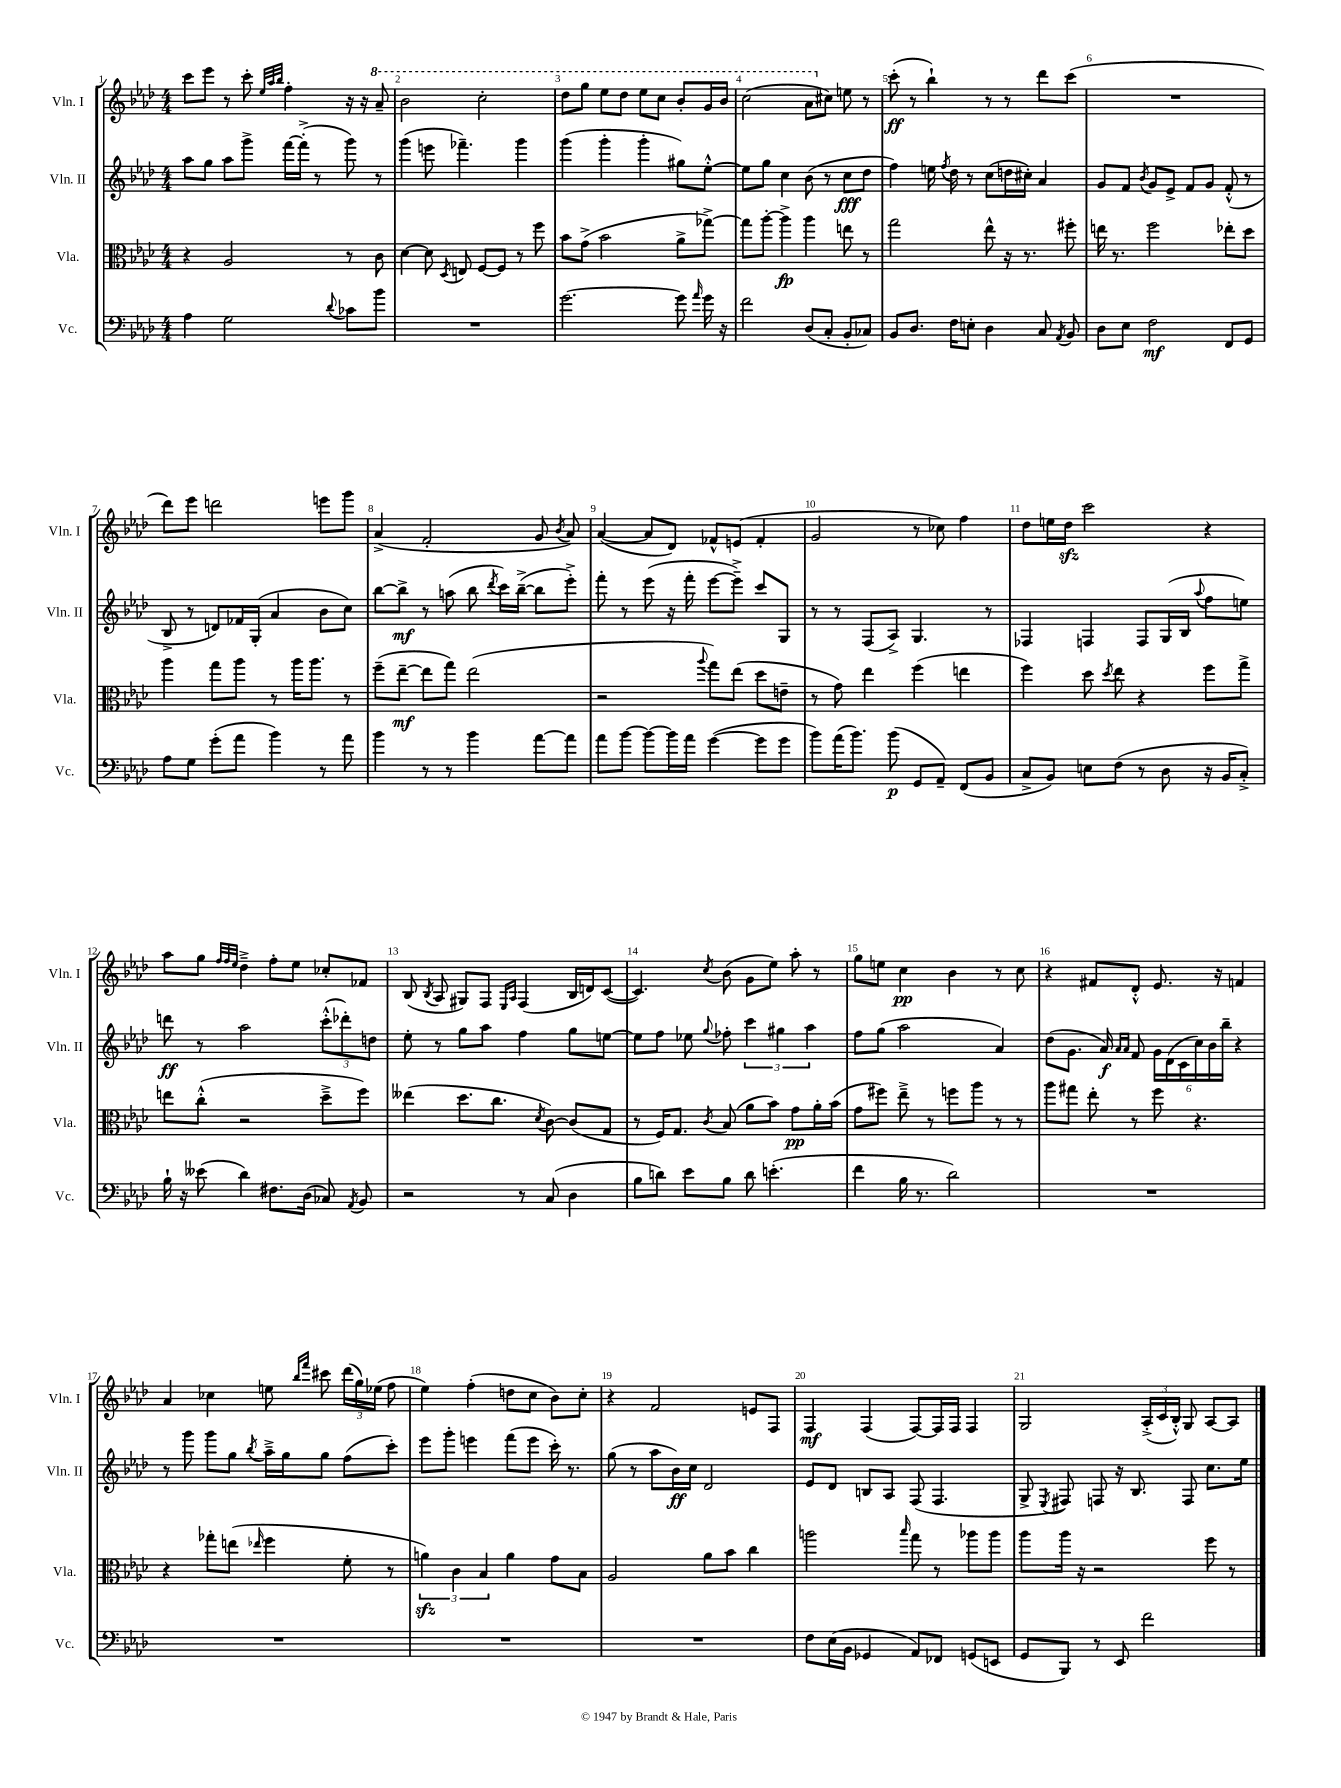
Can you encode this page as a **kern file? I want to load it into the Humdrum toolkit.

**kern	**dynam	**kern	**dynam	**kern	**dynam	**kern	**dynam
*part4	*part4	*part3	*part3	*part2	*part2	*part1	*part1
*staff4	*staff4	*staff3	*staff3	*staff2	*staff2	*staff1	*staff1
*I"Vc.	*	*I"Vla.	*	*I"Vln. II	*	*I"Vln. I	*
*I'Vc.	*	*I'Vla.	*	*I'Vln. II	*	*I'Vln. I	*
*clefF4	*	*clefC3	*	*clefG2	*	*clefG2	*
*k[b-e-a-d-]	*	*k[b-e-a-d-]	*	*k[b-e-a-d-]	*	*k[b-e-a-d-]	*
*M4/4	*	*M4/4	*	*M4/4	*	*M4/4	*
=1	=1	=1	=1	=1	=1	=1	=1
4A-\	.	4r	.	8aa-\L	.	8ccc\L	.
.	.	.	.	8gg\J	.	8eee-\J	.
2G\	.	2A-/	.	8aa-\L	.	8r	.
.	.	.	.	8ggg^\J	.	8ccc'\	.
.	.	.	.	.	.	32qqee-/LLL	.
.	.	.	.	.	.	32qqaa-/	.
.	.	.	.	.	.	32qqbb-/JJJ	.
.	.	.	.	[16fff\LL	.	4ff'\	.
.	.	.	.	(16fff'^\JJ]	.	.	.
.	.	.	.	8r	.	.	.
8qqd-/	.	.	.	.	.	.	.
8c-X\L	.	8r	.	8ggg\)	.	16r	.
.	.	.	.	.	.	16r	.
*	*	*	*	*	*	*8va	*
8b-\J	.	8c\	.	8r	.	8aa-~/	.
=2	=2	=2	=2	=2	=2	=2	=2
1r	.	[4d-\	.	(4ggg\	.	2bb-\	.
.	.	8d-\]	.	8eeen\	.	.	.
.	.	8qD-/	.	.	.	.	.
.	.	8En/	.	4.fff-X~\)	.	.	.
.	.	[8F/L	.	.	.	2ccc'\	.
.	.	8F/J]	.	.	.	.	.
.	.	8r	.	4ggg\	.	.	.
.	.	8ff\	.	.	.	.	.
=3	=3	=3	=3	=3	=3	=3	=3
[2.g\	.	8b-\L	.	(4ggg\	.	8ddd-\L	.
.	.	(8g^\J	.	.	.	8ggg\J	.
.	.	2b-\	.	4ggg'\	.	8eee-\L	.
.	.	.	.	.	.	8ddd-\J	.
.	.	.	.	4ggg'\	.	8eee-\L	.
.	.	.	.	.	.	8ccc\J	.
8g\]	.	8a-^\L	.	8gg#X\L)	.	8bb-'/L	.
16qqa-/	.	.	.	.	.	.	.
16g\	.	[8gg-X^\J)	.	[8ee-'^^\J	.	16gg/L	.
16r	.	.	.	.	.	16bb-/JJ	.
=4	=4	=4	=4	=4	=4	=4	=4
2f\	.	8gg-\L]	.	8ee-\L]	.	(2ccc\	.
.	.	[8aa-'\J	.	8gg\J	.	.	.
.	.	4aa-^\]	fp	4cc\	.	.	.
(8D-/L	.	4aa-\	.	(8b-\	.	8aa-\L	.
*	*	*	*	*	*	*X8va	*
8C'/J	.	.	.	8r	.	8cc#X\J)	.
8BB-'/L	.	8een\	.	8cc\L	fff	8een\	.
8C-X/J)	.	8r	.	8dd-\J	.	8r	.
=5	=5	=5	=5	=5	=5	=5	=5
8BB-/L	.	2gg\	.	4ff\)	.	(8ccc'\	ff
8.D-/J	.	.	.	.	.	8r	.
.	.	.	.	16een\	.	4bb-`\)	.
.	.	.	.	8qff/	.	.	.
16F\KL	.	.	.	16dd-\	.	.	.
8En'\J	.	.	.	8r	.	.	.
4D-\	.	8ee-^^\	.	(8cc\L	.	8r	.
.	.	16r	.	16ddn\L	.	8r	.
.	.	8.r	.	16cc#X'\JJ)	.	.	.
8C/	.	.	.	4a-/	.	8ddd-\L	.
8qAA-/	.	.	.	.	.	.	.
8BB-/	.	8ff#X'\	.	.	.	(8ccc\J	.
=6	=6	=6	=6	=6	=6	=6	=6
8D-\L	.	16een\	.	8g/L	.	1r	.
.	.	8.r	.	.	.	.	.
8E-\J	.	.	.	8f/J	.	.	.
.	.	.	.	8qb-/	.	.	.
2F\	mf	2ff\	.	8g/L	.	.	.
.	.	.	.	8e-^/J	.	.	.
.	.	.	.	8f/L	.	.	.
.	.	.	.	8g/J	.	.	.
8FF/L	.	8ee-X'\L	.	(8f'^^/	.	.	.
8GG/J	.	8dd-\J	.	8r	.	.	.
!!LO:LB:g=z
=7	=7	=7	=7	=7	=7	=7	=7
8A-\L	.	4aa-\	.	8B-^/	.	8ddd-\L)	.
8G\J	.	.	.	8r	.	8eee-\J	.
(8g'\L	.	8gg\L	.	8dn/L)	.	2dddn\	.
8a-\J	.	8aa-\J	.	16f-X/L	.	.	.
.	.	.	.	(16G'/JJ	.	.	.
4b-\)	.	8r	.	4a-/	.	.	.
.	.	16aa-\KL	.	.	.	.	.
.	.	8.aa-\J	.	.	.	.	.
8r	.	.	.	8b-\L	.	8eeen\L	.
8a-\	.	8r	.	8cc\J)	.	8ggg\J	.
=8	=8	=8	=8	=8	=8	=8	=8
4b-\	.	(8ff~\L	.	[8bb-\L	.	(4a-^/	.
.	.	[8ee-~\J	mf	8bb-^\J]	mf	.	.
8r	.	8ee-\L]	.	8r	.	2f'/	.
8r	.	8gg\J)	.	(8aan\	.	.	.
4b-\	.	(2ee-\	.	8bb-\	.	.	.
.	.	.	.	8qddd-/	.	.	.
.	.	.	.	16ccc\LL)	.	.	.
.	.	.	.	([16bb-~^\JJ	.	.	.
[8a-\L	.	.	.	8bb-\L]	.	8g/	.
.	.	.	.	.	.	8qb-/	.
8a-\J]	.	.	.	8eee-'^\J)	.	8a-/)	.
=9	=9	=9	=9	=9	=9	=9	=9
8a-\L	.	2r	.	8fff'\	.	([4a-/	.
[8b-\J	.	.	.	8r	.	.	.
8b-\L_	.	.	.	(8eee-\	.	8a-/L]	.
16b-\L]	.	.	.	16r	.	8d-/J)	.
16a-\JJ	.	.	.	16fff'\	.	.	.
.	.	8qqaa-/	.	.	.	.	.
([4g\	.	8gg\L)	.	[8eee-\L	.	8f-X^^/L	.
.	.	(8ee-\J	.	8eee-~^\J])	.	(8en/J	.
8g\L]	.	8dd-\L	.	8ccc/L	.	4f-'/	.
8g\J	.	8en~\J	.	8G/J	.	.	.
=10	=10	=10	=10	=10	=10	=10	=10
8b-\L)	.	8r	.	8r	.	2g/	.
(16a-\K	.	8g\)	.	8r	.	.	.
8.b-\J)	.	.	.	.	.	.	.
.	.	4ee-\	.	(8F/L	.	.	.
(8b-\	p	.	.	8A-^/J)	.	.	.
8GG/L	.	(4ff\	.	4.G/	.	8r	.
8AA-~/J)	.	.	.	.	.	8cc-X\)	.
(8FF/L	.	4een\	.	.	.	4ff\	.
8BB-/J	.	.	.	8r	.	.	.
=11	=11	=11	=11	=11	=11	=11	=11
8C^/L	.	4ff\)	.	4F-X/	.	8dd-\L	.
8BB-/J)	.	.	.	.	.	16een\L	.
.	.	.	.	.	.	16dd-zz\JJ	.
8En\L	.	8dd-\	.	4Fn/	.	2ccc\	.
.	.	8qdd-/	.	.	.	.	.
(8F\J	.	8ee-\	.	.	.	.	.
8r	.	4r	.	8F/L	.	.	.
8D-\	.	.	.	(16G/L	.	.	.
.	.	.	.	16B-/JJ	.	.	.
.	.	.	.	8qqaa-/	.	.	.
16r	.	8ff\L	.	8ff\L	.	4r	.
16BB-/KL	.	.	.	.	.	.	.
8C'^/J)	.	8gg^\J	.	8een\J)	.	.	.
!!LO:LB:g=z
=12	=12	=12	=12	=12	=12	=12	=12
16B-`\	.	8een\L	.	8dddn\	ff	8aa-\L	.
16r	.	.	.	.	.	.	.
(8e--X\	.	(8cc'^^\J	.	8r	.	8gg\J	.
.	.	.	.	.	.	32qqff/LLL	.
.	.	.	.	.	.	32qqff/	.
.	.	.	.	.	.	32qqee-/JJJ	.
4d-\)	.	2r	.	2aa-\	.	4dd-~^\	.
8.F#X\L	.	.	.	.	.	8ff'\L	.
.	.	.	.	.	.	8ee-\J	.
(16D-\Jk	.	.	.	.	.	.	.
8C-X/)	.	8dd-~^\L	.	(12ccc'^^\L	.	8cc-X'/L	.
.	.	.	.	12ddd-X'\)	.	.	.
8qAA-/	.	.	.	.	.	.	.
8BB-/	.	8ff\J)	.	.	.	8f-X/J	.
.	.	.	.	12ddn\J	.	.	.
=13	=13	=13	=13	=13	=13	=13	=13
2r	.	(4ee--X\	.	8ee-'\	.	(8B-/	.
.	.	.	.	.	.	8qB-/	.
.	.	.	.	8r	.	8A-/	.
.	.	8.dd-\L	.	8gg\L	.	8G#X/L)	.
.	.	.	.	8aa-\J	.	8F/J	.
.	.	8.cc\J	.	.	.	.	.
.	.	.	.	.	.	16qqE-/LL	.
.	.	.	.	.	.	16qqA-/JJ	.
8r	.	.	.	4ff\	.	(4F/	.
.	.	8qd-/	.	.	.	.	.
(8C/	.	[8c\)	.	.	.	.	.
4D-\	.	(8c/L]	.	8gg\L	.	16B-/LL	.
.	.	.	.	.	.	16dn/J)	.
.	.	8G/J	.	[8een\J	.	([8c/J	.
=14	=14	=14	=14	=14	=14	=14	=14
8B-\L	.	8r	.	8ee\L]	.	4.c/])	.
8dn\J)	.	16F/KL)	.	8ff\J	.	.	.
.	.	8.G/J	.	.	.	.	.
8e-\L	.	.	.	8ee-X\	.	.	.
.	.	8qc/	.	8qqgg/	.	8qcc/	.
8B-\J	.	(8B-/	.	8ff-X'\	.	(8b-\	.
8d\	.	8a-\L	.	6ccc\	.	8g\L	.
(4.en'\	.	8b-\J)	.	.	.	8ee-\J)	.
.	.	.	.	6gg#X\	.	.	.
.	.	8g\L	pp	.	.	8aa-'\	.
.	.	.	.	6aa-\	.	.	.
.	.	16a-'\L	.	.	.	8r	.
.	.	(16b-\JJ	.	.	.	.	.
=15	=15	=15	=15	=15	=15	=15	=15
4f\	.	8g\L	.	8ff\L	.	8gg\L	.
.	.	8ff#X\J)	.	(8gg\J	.	8een\J	.
16B-\	.	8ee-~^\	.	2aa-\	.	4cc\	pp
8.r	.	.	.	.	.	.	.
.	.	8r	.	.	.	.	.
2d-\)	.	8ffn\L	.	.	.	4b-\	.
.	.	8aa-\J	.	.	.	.	.
.	.	8r	.	4a-/)	.	8r	.
.	.	8r	.	.	.	8cc\	.
=16	=16	=16	=16	=16	=16	=16	=16
1r	.	8aa-\L	.	(8dd-\L	.	4r	.
.	.	8gg#X\J	.	8.g\J	.	.	.
.	.	8ee-'\	.	.	.	8f#X/L	.
.	.	.	.	16a-/)	f	.	.
.	.	.	.	16qqa-/LL	.	.	.
.	.	.	.	16qqa-/JJ	.	.	.
.	.	8r	.	8f/	.	8d-'^^/J	.
.	.	8ff\	.	24g\LL	.	8.e-/	.
.	.	.	.	(24d-\	.	.	.
.	.	.	.	24c\	.	.	.
.	.	4.r	.	24cc\)	.	.	.
.	.	.	.	24b-\	.	.	.
.	.	.	.	.	.	16r	.
.	.	.	.	24bb-~\JJ	.	.	.
.	.	.	.	4r	.	4fn/	.
!!LO:LB:g=z
=17	=17	=17	=17	=17	=17	=17	=17
1r	.	4r	.	8r	.	4a-/	.
.	.	.	.	8ggg\	.	.	.
.	.	8gg-X'\L	.	8ggg\L	.	4cc-X\	.
.	.	(8een\J	.	8gg\J	.	.	.
.	.	16qqee-X/	.	8qbb-/	.	.	.
.	.	4ff\	.	16aa-~^\LL	.	8een\	.
.	.	.	.	16gg\J	.	.	.
.	.	.	.	.	.	16qqbb-/LL	.
.	.	.	.	.	.	16qqfff/JJ	.
.	.	.	.	8gg\J	.	8ccc#X\	.
.	.	8f'\	.	(8ff\L	.	(24ddd-\LL	.
.	.	.	.	.	.	24gg\)	.
.	.	.	.	.	.	(24ee-X\JJ	.
.	.	8r	.	8ccc'\J)	.	8ff\	.
=18	=18	=18	=18	=18	=18	=18	=18
1r	.	6anzz\)	.	8eee-\L	.	4ee-\)	.
.	.	.	.	8ggg'\J	.	.	.
.	.	6c\	.	.	.	.	.
.	.	.	.	4eeen\	.	(4ff'\	.
.	.	6B-/	.	.	.	.	.
.	.	4a\	.	(8fff\L	.	8ddn\L	.
.	.	.	.	8eee\J	.	8cc\J	.
.	.	8g\L	.	16ccc'\)	.	8b-\L)	.
.	.	.	.	8.r	.	.	.
.	.	8B-\J	.	.	.	8cc'\J	.
=19	=19	=19	=19	=19	=19	=19	=19
1r	.	2A-/	.	(8gg\	.	4r	.
.	.	.	.	8r	.	.	.
.	.	.	.	8aa-\L	.	2f/	.
.	.	.	.	16b-\L)	ff	.	.
.	.	.	.	16cc\JJ	.	.	.
.	.	8a-\L	.	2d-/	.	.	.
.	.	8b-\J	.	.	.	.	.
.	.	4cc\	.	.	.	8en/L	.
.	.	.	.	.	.	8F/J	.
=20	=20	=20	=20	=20	=20	=20	=20
8F\L	.	2aan\	.	8e-/L	.	4F/	mf
(16E-\L	.	.	.	8d-/J	.	.	.
16BB-\JJ	.	.	.	.	.	.	.
4GG-X/	.	.	.	8Bn/L	.	(4F/	.
.	.	.	.	8A-/J	.	.	.
.	.	16qqbb-/	.	.	.	.	.
8AA-/L)	.	8gg\	.	(8F/	.	[8F/L)	.
8FF-X/J	.	8r	.	4.F/	.	16F/L]	.
.	.	.	.	.	.	16F/JJ	.
(8GGn/L	.	8aa-X\L	.	.	.	4F/	.
8EEn/J	.	8aa-\J	.	.	.	.	.
=21	=21	=21	=21	=21	=21	=21	=21
8GG/L	.	8aa-\L	.	8G^/	.	2G/	.
.	.	.	.	8qE-/	.	.	.
8BBB-/J)	.	16aa-\Jk	.	8F#X/)	.	.	.
.	.	16r	.	.	.	.	.
8r	.	2r	.	8Fn/	.	.	.
8EE-/	.	.	.	16r	.	.	.
.	.	.	.	8.B-/	.	.	.
2f\	.	.	.	.	.	(24A-'^/LL	.
.	.	.	.	.	.	24c/	.
.	.	.	.	.	.	24B-'^^/JJ)	.
.	.	.	.	8F/	.	8G/	.
.	.	8ff\	.	8.cc\L	.	[8A-/L	.
.	.	8r	.	.	.	8A-/J]	.
.	.	.	.	16ee-\Jk	.	.	.
==	==	==	==	==	==	==	==
*-	*-	*-	*-	*-	*-	*-	*-
